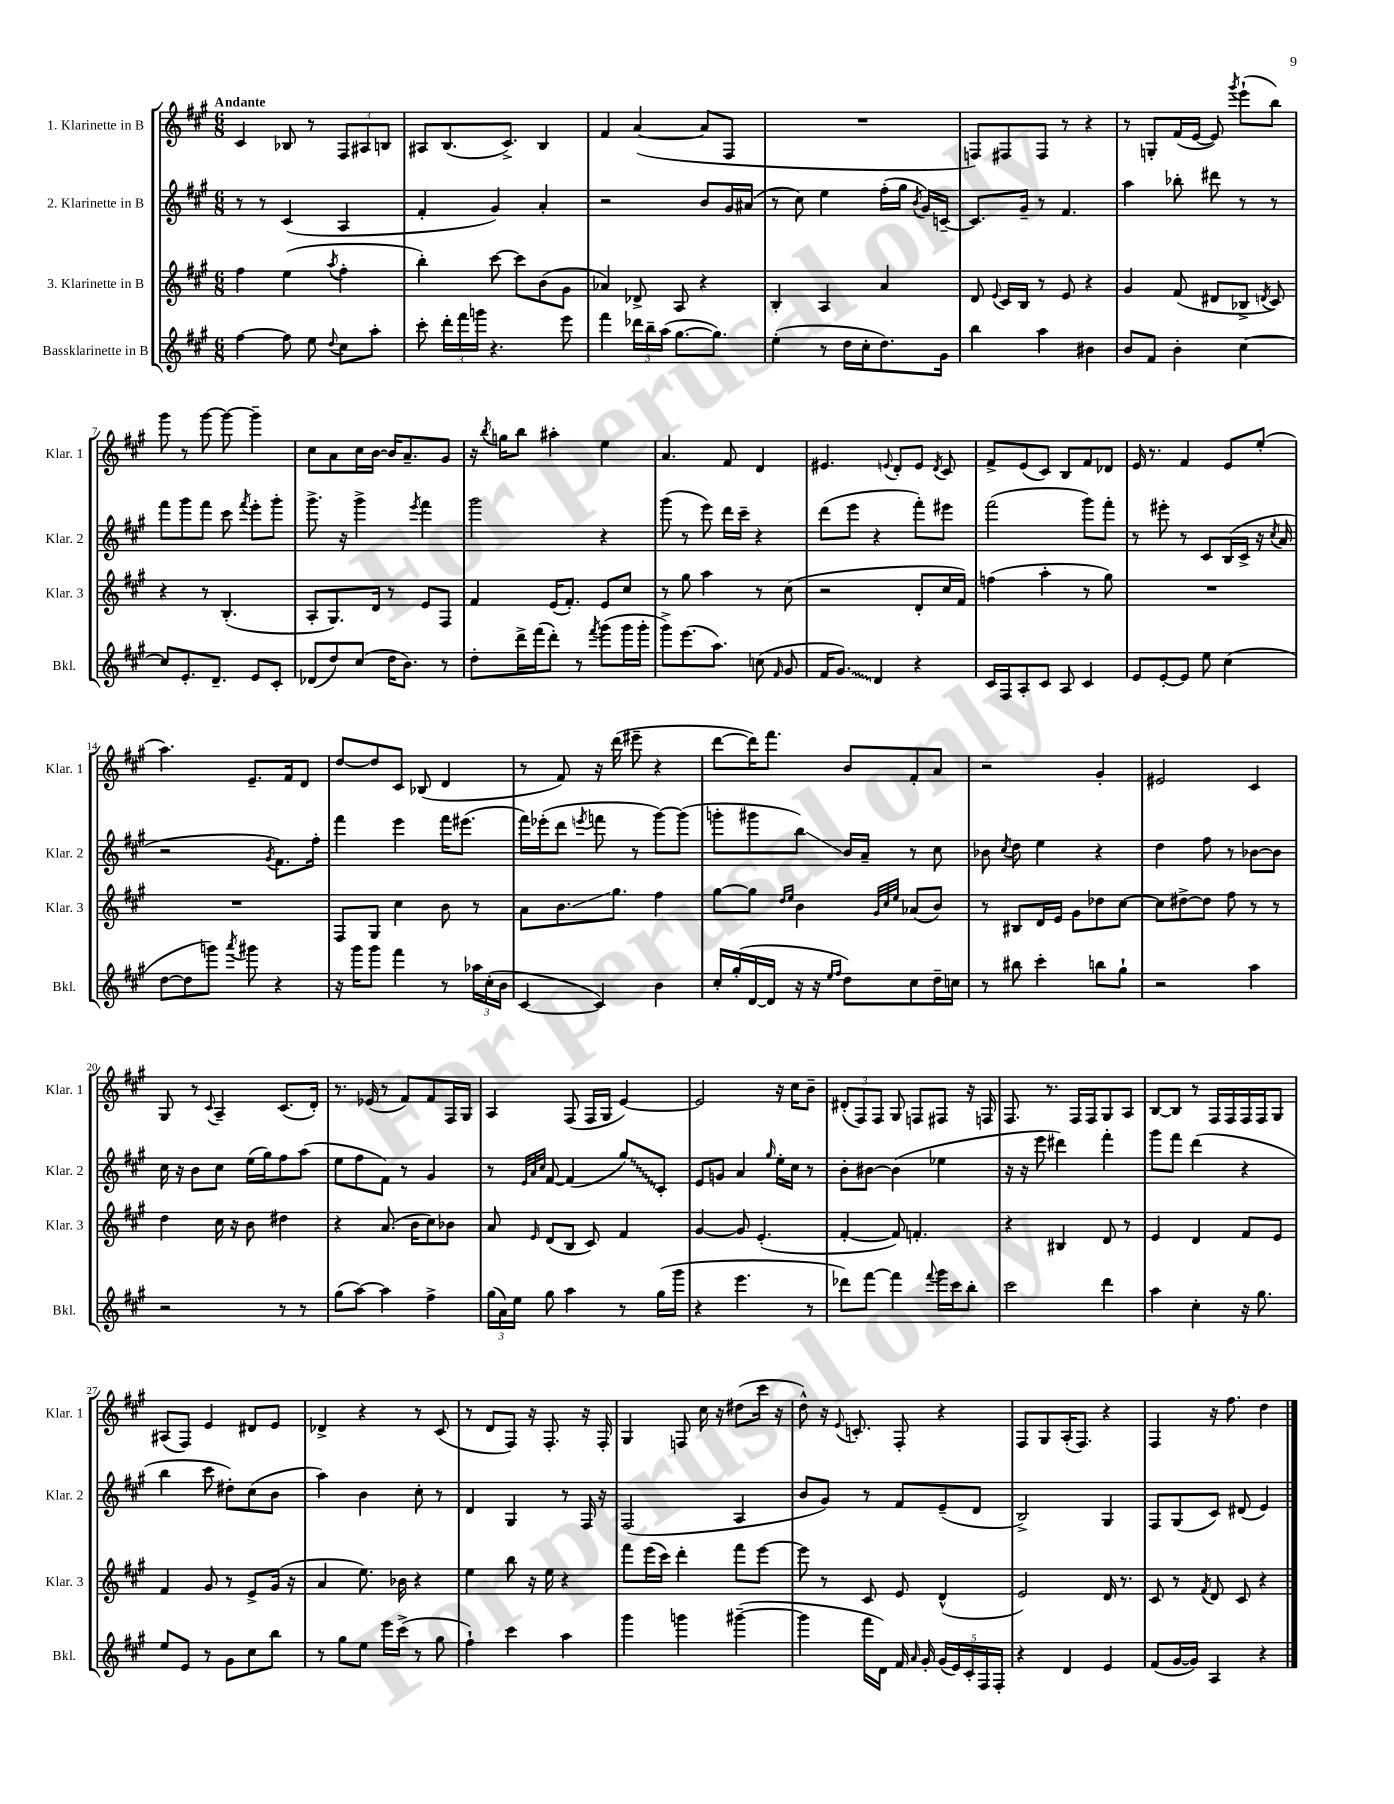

**kern	**kern	**kern	**kern
*staff4	*staff3	*staff2	*staff1
*clefG2	*clefG2	*clefG2	*clefG2
*k[f#c#g#]	*k[f#c#g#]	*k[f#c#g#]	*k[f#c#g#]
*M6/8	*M6/8	*M6/8	*M6/8
[4ff#	4ff#	8r	4c#
.	.	8r	.
8ff#]	(4ee	(4c#	8B-
8ee	.	.	8r
8qqdd	8qaa	.	.
8cc#	4ff#'	4A	12F#
.	.	.	12A#
8aa'	.	.	.
.	.	.	12B
=	=	=	=
8ccc#'	4bb')	4f#'	8A#
24ddd'	.	.	(8.B
24fff#	.	.	.
24ggg	.	.	.
4.r	[8ccc#	4g#)	.
.	.	.	8.c#^)
.	8ccc#]	.	.
.	(8b	4a'	4B
8eee	8g#	.	.
=	=	=	=
4fff#	4a-)	2r	4f#
24ddd-	8d-^	.	([4a
24bb~	.	.	.
(24aa	.	.	.
[8.gg#	8A	.	.
.	4r	8b	8a]
8.gg#])	.	.	.
.	.	16g#	8F#
.	.	(16a#	.
=	=	=	=
(4ee'	4B'	8r	2.r
.	.	8cc#)	.
8r	4A	4ee	.
16dd	.	.	.
16cc#'	.	.	.
8.dd)	4a	(16ff#'	.
.	.	16gg#	.
.	.	8qb	.
.	.	16g#)	.
16g#	.	[16c~	.
=	=	=	=
4bb	8d	8.c]	8F)
.	8qqe	.	.
.	16c#	.	8F#
.	16B	16g#~	.
4aa	8r	8r	8F#
.	8e	4.f#	8r
4b#	4r	.	4r
=	=	=	=
8b	4g#	4aa	8r
8f#	.	.	8G'
4b'	(8f#	8bb-'	(16f#
.	.	.	[16e
.	8d#	8ddd#	8e])
.	.	.	8qggg#
[4cc#	8B-^	8r	(8eee`
.	8qd	.	.
.	8c#)	8r	8bb)
=	=	=	=
8cc#]	4r	8fff#	8ggg#
8.e'	.	8ggg#	8r
.	8r	8fff#	[8ggg#
8.d~	.	.	.
.	(4.B'	8ccc#	8ggg#_
.	.	8qfff#	.
8e	.	8eee'	4ggg#~]
8c#'	.	8ggg#'	.
=	=	=	=
(8d-	8A'	8.ggg#^	8cc#
8dd)	8.G#)	.	8a
.	.	16r	.
(8cc#	.	4ggg#^	16cc#
.	16d	.	[16b
16dd	8r	.	16b]
8.b)	.	.	8.a~
.	.	8qeee	.
.	8e	4fff#	.
8r	8F#	.	8g#
=	=	=	=
8dd'	4f#	2ggg#	16r
.	.	.	8qbb
.	.	.	16gg
16ddd^	.	.	8bb
(16fff#	.	.	.
8ddd')	(16e	.	4aa#'
.	8.f#')	.	.
8r	.	.	.
8qfff#	.	.	.
(8ggg#	8e	4r	4ee
16ggg#	8cc#	.	.
16ggg#'	.	.	.
=	=	=	=
8ggg#^)	8r	(8ggg#	4.a
(8.eee	8gg#	8r	.
.	4aa	8eee)	.
8.aa)	.	.	.
.	.	16ddd	8f#
.	.	16ccc#~	.
(8cc	8r	4r	4d
16qqf#	.	.	.
8g#	(8cc#	.	.
=	=	=	=
16f#	2r	(8ddd	4.e#
8.g#)	.	.	.
.	.	8eee	.
4d	.	4r	.
.	.	.	8qqe
.	.	.	8d'
4r	8d'	8fff#')	8e
.	.	.	8qd
.	16cc#	8eee#	8c#
.	16f#)	.	.
=	=	=	=
16c#	(4ff	(2fff#	8f#^
16F#	.	.	.
8A'	.	.	(8e
8c#	4aa'	.	8c#)
8A	.	.	8B
4c#	8r	8ggg#)	8f#
.	8gg#)	8fff#'	8d-
=	=	=	=
8e	2.r	8r	16e
.	.	.	8.r
[8e'	.	8eee#'	.
8e]	.	8r	4f#
8ee	.	8c#	.
(4cc#	.	(16B	8e
.	.	16c#^	.
.	.	16r	(8ee'
.	.	8qcc#	.
.	.	16a	.
=	=	=	=
[8dd	2.r	2r	4.aa)
8dd]	.	.	.
8ggg)	.	.	.
8qaaa	.	.	.
8ggg#	.	.	8.e~
.	.	8qg#	.
4r	.	8.f#)	.
.	.	.	16f#
.	.	.	8d
.	.	16ff#'	.
=	=	=	=
16r	8F#	4fff#	[8dd
16ggg#	.	.	.
8ggg#	8G#	.	8dd]
4fff#	4cc#	4eee	8c#
.	.	.	(8B-
8r	8b	16fff#	4d
.	.	(8.eee#	.
24aa-	8r	.	.
(24cc#'	.	.	.
24b	.	.	.
=	=	=	=
[4c#	8a	16fff#)	8r
.	.	(16eee-'	.
.	8.b	8ddd	8f#)
.	.	8qeee	.
4c#])	.	8fff	16r
.	8.gg#	.	(16ddd
.	.	8r	8eee#~
4b	4ff#	[8ggg#)	4r
.	.	(8ggg#]	.
=	=	=	=
16cc#'	[8gg#	8ggg'	[8ddd
(16gg#'	.	.	.
[16d	8gg#]	8ggg#	16ddd])
16d]	.	.	8.fff#
.	16qqdd	.	.
.	16qqee	.	.
16r	4b	8bb)	.
16r	.	.	.
16qqee	.	.	.
16qqff#	.	.	.
8dd)	.	16b	8b
.	.	16a~	.
.	32qqg#	.	.
.	32qqcc#	.	.
.	32qqee	.	.
8cc#	(8a-	8r	8f#'
16dd~	8b)	8cc#	8a
16cc	.	.	.
=	=	=	=
8r	8r	8b-	2r
.	.	8qcc#	.
8bb#	8B#	8dd	.
4ccc#'	16d	4ee	.
.	16e	.	.
.	8g#	.	.
8bb	8dd-	4r	4g#'
8gg#`	[8cc#	.	.
=	=	=	=
2r	8cc#]	4dd	2e#
.	[8dd#^	.	.
.	8dd#]	8ff#	.
.	8ff#	8r	.
4aa	8r	[8b-	4c#
.	8r	8b-]	.
=	=	=	=
2r	4dd	16cc#	8G#
.	.	16r	.
.	.	8b	8r
.	.	.	8qqc#
.	16cc#	8cc#	4A~
.	16r	.	.
.	8b	(16ee	.
.	.	16gg#)	.
8r	4dd#	8ff#	(8.c#
8r	.	(8aa	.
.	.	.	16d')
=	=	=	=
(8gg#	4r	8ee	8.r
[8aa)	.	8ff#	.
.	.	.	(16e-
4aa]	(8.a	8f#)	8r
.	.	8r	8f#)
.	16b	.	.
4ff#^	8cc#)	4g#	8f#
.	8b-	.	16F#
.	.	.	16G#
=	=	=	=
(24gg#	8a	8r	4A
24a)	.	.	.
24ee	.	.	.
.	.	32qqe	.
.	.	32qqa	.
.	16qqe	32qqcc#	.
8gg#	(8d	[8f#	.
4aa	8B	(4f#]	(8F#
.	8c#)	.	16F#
.	.	.	16G#
8r	4f#	8gg#)	[4e)
(16gg#	.	8c#'	.
16ggg#	.	.	.
=	=	=	=
4r	[4g#	8e	2e]
.	.	8g	.
4.eee	8g#]	4a	.
.	(4.e'	.	.
.	.	16qqgg#	.
.	.	16ee'	16r
.	.	16cc#	16cc#
8r	.	8r	8b~
=	=	=	=
8ddd-)	[4f#'	8b'	(12d#'
.	.	.	12F#)
[8fff#	.	[8b#	.
.	.	.	12F#
4fff#]	8f#])	(4b#]	8G#
.	4.f'	.	8F
8qqfff#	.	.	.
16ggg#	.	4ee-	8F#
16ccc#	.	.	.
8bb'	.	.	16r
.	.	.	16F
=	=	=	=
2ccc#	4r	16r	8.F#
.	.	16r	.
.	.	8eee	.
.	.	.	8.r
.	4B#	4ddd#)	.
.	.	.	16F#
.	.	.	16F#
4ddd	8d	4fff#'	8G#
.	8r	.	8A
=	=	=	=
4aa	4e	8ggg#	[8B
.	.	8fff#	8B]
4cc#'	4d	(4ddd	8r
.	.	.	16F#
.	.	.	16F#
16r	8f#	4r	16F#
8.gg#	.	.	16F#
.	8e	.	8G#
=	=	=	=
8ee	4f#	4bb	(8A#
8e	.	.	8F#)
8r	8g#	8ccc#	4e
8g#	8r	8dd#')	.
8cc#	8e^	(8cc#	8d#
8bb	(16g#	8b	8e
.	16r	.	.
=	=	=	=
8r	4a	4aa)	4d-^
8gg#	.	.	.
8ee	8.ee)	4b	4r
16eee	.	.	.
(16ccc#^	16b-	.	.
8r	4r	8cc#'	8r
8gg#	.	8r	(8c#
=	=	=	=
4ff#`)	4ee	4d	8r
.	.	.	8d
4ccc#	8bb	4G#	8F#)
.	16r	.	16r
.	16ee	.	8.F#'
4aa	4r	8r	.
.	.	16F#	16r
.	.	16r	16F#'
=	=	=	=
4ggg#	8fff#	(2F#	4G#
.	(16eee	.	.
.	16ccc#)	.	.
4ggg	4ddd'	.	8F
.	.	.	16cc#
.	.	.	16r
([4ggg#~	8fff#	4A	(8dd#
.	[8eee	.	16ccc#
.	.	.	16r
=	=	=	=
4ggg#]	8eee]	8b	8dd^^)
.	8r	8g#)	16r
.	.	.	8qqe
.	.	.	8.c'
16fff#	8c#	8r	.
16d)	.	.	.
16f#	8e	8f#	8F#'
16qqa	.	.	.
16g#'	.	.	.
(20g#	(4d^^	(8e~	4r
20e)	.	.	.
20c#'	.	.	.
.	.	8d	.
20F#	.	.	.
20F#'	.	.	.
=	=	=	=
4r	2e)	2B^)	8F#
.	.	.	8G#
4d	.	.	(16A'
.	.	.	8.F#)
4e	16d	4G#	4r
.	8.r	.	.
=	=	=	=
(8f#	8c#	8F#	4F#
[16g#	8r	(8G#	.
16g#])	.	.	.
.	8qf#	.	.
4A	8d	8c#)	16r
.	.	.	8.ff#
.	8c#	(8d#	.
4r	4r	4e)	4dd
==	==	==	==
*-	*-	*-	*-
